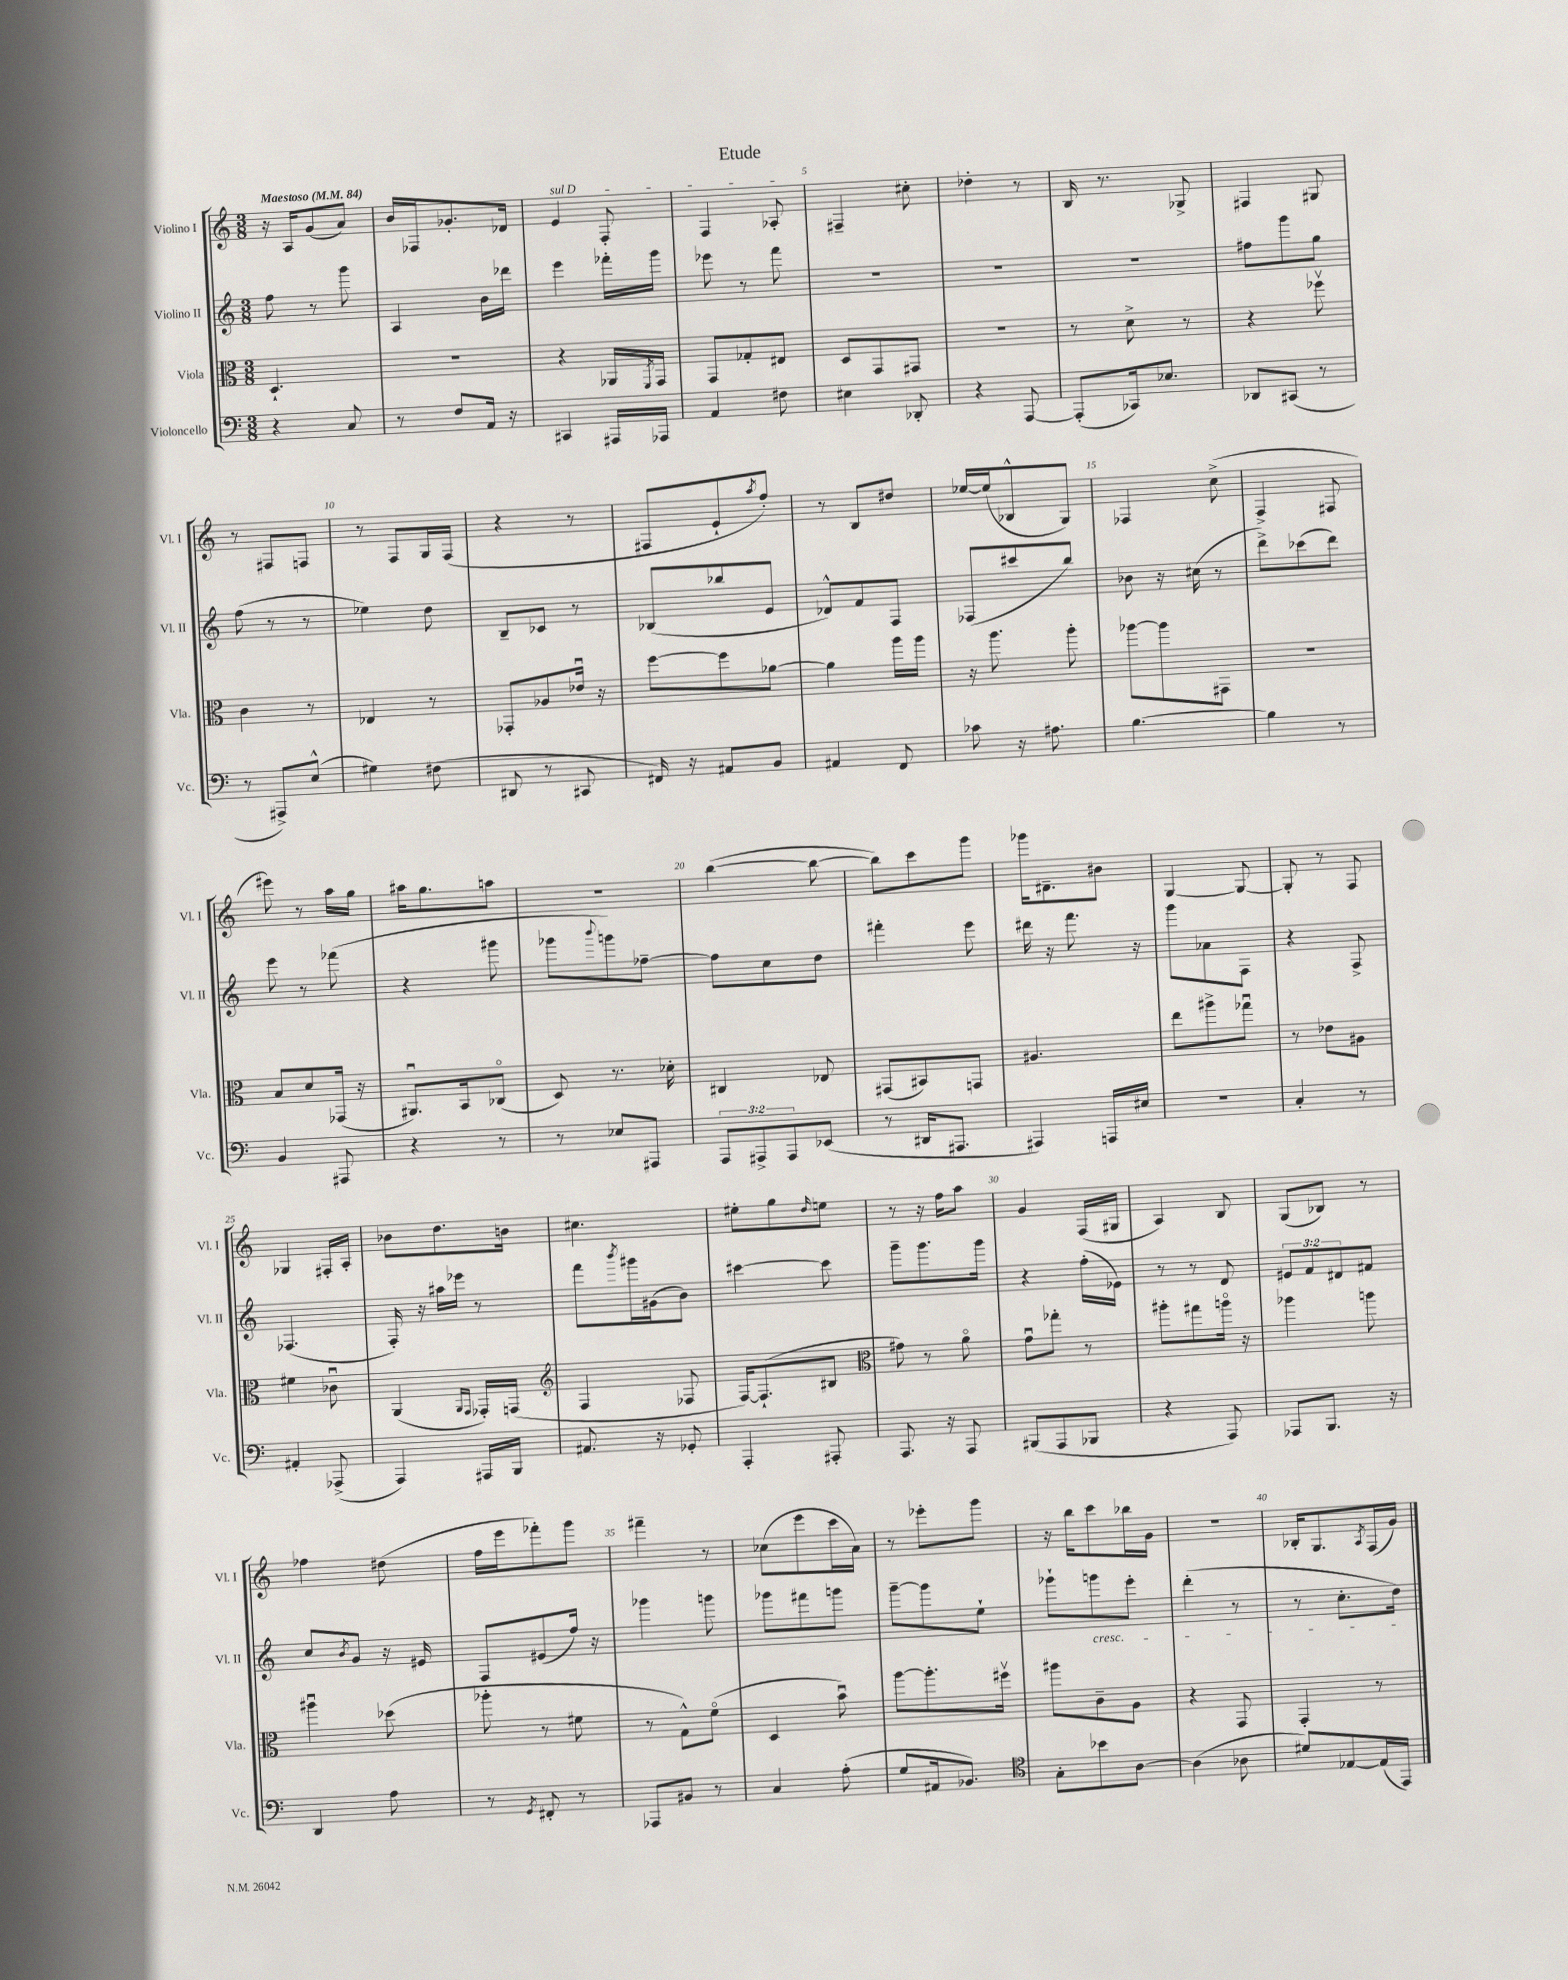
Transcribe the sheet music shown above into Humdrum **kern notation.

**kern	**kern	**kern	**kern
*staff4	*staff3	*staff2	*staff1
*clefF4	*clefC3	*clefG2	*clefG2
*k[]	*k[]	*k[]	*k[]
*M3/8	*M3/8	*M3/8	*M3/8
*MM84	*MM84	*MM84	*MM84
4r	4.D`/	8ff\	16r
.	.	.	16A/LK
.	.	8r	(8g/
8C/	.	8ggg\	8a/J)
=	=	=	=
8r	4.r	4A/	16b/LL
.	.	.	16F-/J
8F/L	.	.	8.g-'/
16AA/Jk	.	16b\LL	.
16r	.	16ddd-\JJ	16d-/Jk
=	=	=	=
4CC#/	4r	4eee\	4e/
16AAA#/LL	16AA-/LL	16fff-'\LL	8F'/
.	8qFF/	.	.
16AAA-/JJ	16GG/JJ	16ggg\JJ	.
=	=	=	=
4AA/	8GG/L	8eee-\	4F/
.	8G-'/	8r	.
8F#\	8E#/J	8fff\	8A-'/
=	=	=	=
4E#\	8D/L	4.r	4F#~/
.	8GG/	.	.
8DD-'/	8GG#/J	.	8cc#'\
=	=	=	=
4r	4.r	4.r	4dd-'\
[8AAA/	.	.	8r
=	=	=	=
(8AAA'/]L	8r	4.r	16B/
.	.	.	8.r
16CC-/k)	8d^\	.	.
8.E-/J	.	.	.
.	8r	.	8G-^/
=	=	=	=
8DD-/L	4r	8ff#\L	4F#/
(8CC#/J	.	8ggg\	.
8r	8ff-v\	8gg\J	8G#/
=	=	=	=
8r	4c\	(8ff\	8r
8AAA#^/L)	.	8r	8F#/L
(8E^^/J	8r	8r	8F/J
=	=	=	=
4G#\)	4E-/	4ee-\)	8r
.	.	.	8F/L
(8F#\	8r	8dd\	16G/L
.	.	.	(16F/JJ
=	=	=	=
8DD#/	8GG-'/L	8B~/L	4r
8r	8A-/	8c-/J	.
8CC#/	16e-u/Jk	8r	8r
.	16r	.	.
=	=	=	=
16FF#/)	[8ff\L	(8B-/L	8F#/L
16r	.	.	.
8AA#/L	8ff\]	8bb-/	8e`/
.	.	.	8qaa/
8BB/J	[8a-\J	8e/J	8ff'/J)
=	=	=	=
4AA#/	4a-\]	8d-^^/L)	8r
.	.	8f/	8B/L
8FF/	16aa\LL	8F/J	8dd#/J
.	16aa\JJ	.	.
=	=	=	=
8c-\	16r	(8F-/L	[16ee-/LL
.	8.aa\	.	(16ee-/]J
16r	.	8ccc#/	8B-^^/
8.A#\	.	.	.
.	8aa'\	8bb/J)	8G/J)
=	=	=	=
[4.B\	[8aa-\L	8b-\	4F-/
.	8aa-\]	16r	.
.	.	(16cc#\	.
.	8GG#\J	8r	(8cc^\
=	=	=	=
4B\]	4.r	8ddd^\L)	4F^/
.	.	(8ccc-\	.
8r	.	8ddd\J)	8F#/
=	=	=	=
4BB/	8B/L	8eee\	8eee#\)
.	8d/	8r	8r
8AAA#/	(16GG-/Jk	(8fff-\	16aa\LL
.	16r	.	16gg\JJ
=	=	=	=
4r	8.AA#u/L)	4r	16aa#\LK
.	.	.	8.gg\
.	16BB/k	.	.
8r	(8C-o/J	8ggg#\	8aa\J
=	=	=	=
8r	8D/)	8ggg-\L	4.r
.	.	8qqbbb/	.
8E-/L	8.r	8ggg\)	.
8AAA#/J	.	[8ff-~\J	.
.	16d-'\	.	.
=	=	=	=
12AAA/L	4C#/	8ff-\]L	([4bb\
12AAA#^/	.	.	.
.	.	8cc\	.
12AAA#/	.	.	.
(8EE-/J	8E-/	8dd\J	8bb\_
=	=	=	=
8r	(8GG#/L	4fff#'\	8bb\]L)
16DD#/LK	8BB#/)	.	8ccc\
8.AAA#/J	.	.	.
.	8GG/J	8eee\	8ggg\J
=	=	=	=
4AAA#/)	4.A#/	16ddd#\	16ggg-\LK
.	.	16r	8.d#~\
.	.	8.fff\	.
16AAA/LL	.	.	8b#\J
16E#/JJ	.	16r	.
=	=	=	=
4.r	8ee\L	8ggg\L	[4G/
.	8aa#^\	8a-\	.
.	8gg-u\J	8F\J	8G/_
=	=	=	=
4C'/	8r	4r	8G'/]
.	8e-\L	.	8r
8r	8A#\J	8F^/	8F/
=	=	=	=
4AA#'/	4f#\	(4.F-/	4G-/
(8AAA-^/	8c-u\	.	16F#'/LL
.	.	.	16A'/JJ
=	=	=	=
4AAA/)	(4AA/	16F'/)	8b-\L
.	.	16r	.
.	.	16aa#\LL	8.dd\
.	.	16eee-\JJ	.
.	16qqAA/LL	.	.
.	16qqGG/JJ	.	.
16AAA#/LL	16GG-'/LL)	8r	.
16BBB/JJ	(16GG/JJ	.	16b\Jk
=	=	=	=
*	*clefG2	*	*
8.AA#/	4F/	8fff\L	4.cc#\
.	.	8qbbb/	.
.	.	16ggg#\L	.
16r	.	(16g#\J	.
8GG-'/	8F-/	8b\J)	.
=	=	=	=
4AAA'/	[16F/LK)	[4ccc#\	8ee#'\L
.	(8.F`/]	.	.
.	.	.	8gg\
.	.	.	16qqdd/
8AAA#'/	8B#/J	8ccc#\]	8ee\J
=	=	=	=
*	*clefC3	*	*
8.AAA/	8g#\)	8ggg~\L	8r
.	8r	8.ggg\	16r
16r	.	.	16ff\LK
8AAA/	8ao\	.	8aa\J
.	.	16ggg\Jk	.
=	=	=	=
(8BBB#/L	8gu\L	4r	4g/
8AAA/	8gg-'\J	.	.
8BBB-/J	8r	(16ff'\LL	(16F/LL
.	.	16e-\JJ)	16G#/JJ
=	=	=	=
4r	8aa#'\L	8r	4A/)
.	8gg#\	8r	.
8AAA/)	16aao\Jk	8d/	8B/
.	16r	.	.
=	=	=	=
8AAA-/L	4aa-\	12e#/L	(8G/L
.	.	12f/	.
8.BBB/J	.	.	8B-/J)
.	.	12d#/	.
.	8aa\	8f#/J	8r
16r	.	.	.
=	=	=	=
4DD/	4aa#u\	8cc/L	4ff-\
.	.	8qb/	.
.	.	8g/J	.
8A\	(8dd-\	16r	(8dd#\
.	.	16e#/	.
=	=	=	=
8r	8aa-'\	8F/L	16ff\LL
.	.	.	16eee\J
8qGG/	.	.	.
8FF#'/	8r	(8e#/	8fff-'\)
8r	8f#\	16ff/Jk)	8ggg\J
.	.	16r	.
=	=	=	=
8AAA-/L	8r	4ggg-\	4fff#~\
8BB#/J	8G^^\L)	.	.
8r	(8fo\J	8ggg\	8r
=	=	=	=
4C/	4D/	8ggg-\L	(8cc-\L
.	.	8fff#\	8eee\
(8A'\	8bu\)	8ggg\J	16ccc\L
.	.	.	16a\JJ)
=	=	=	=
8G/L	[8aa\L	[8ggg~\L	8r
16AA#/k	8.aa'\]	8ggg\]	8eee-'\L
8.BB-/J)	.	.	.
.	.	8ee`\J	8ggg\J
.	16ff#v\Jk	.	.
=	=	=	=
*clefC4	*	*	*
8G'\L	8aa#\L	8ggg-`\L	16r
.	.	.	16bb\LK
8b-\	8c~\	8ggg\	8ccc\
[8A\J	8A\J	8eee'\J	16bb-\L
.	.	.	16g\JJ
=	=	=	=
(4A\]	4r	(4ddd'\	4.r
8A-\	8GG/	8r	.
=	=	=	=
8d#/L)	4GG'/	8r	16B-'/LK
.	.	.	8.G/
[8E-/	.	8.cc'\L	.
.	.	.	8qA/
(16E-/]L	8r	.	(16F/L
16EE/JJ)	.	16dd\Jk)	16g/JJ)
==	==	==	==
*-	*-	*-	*-
